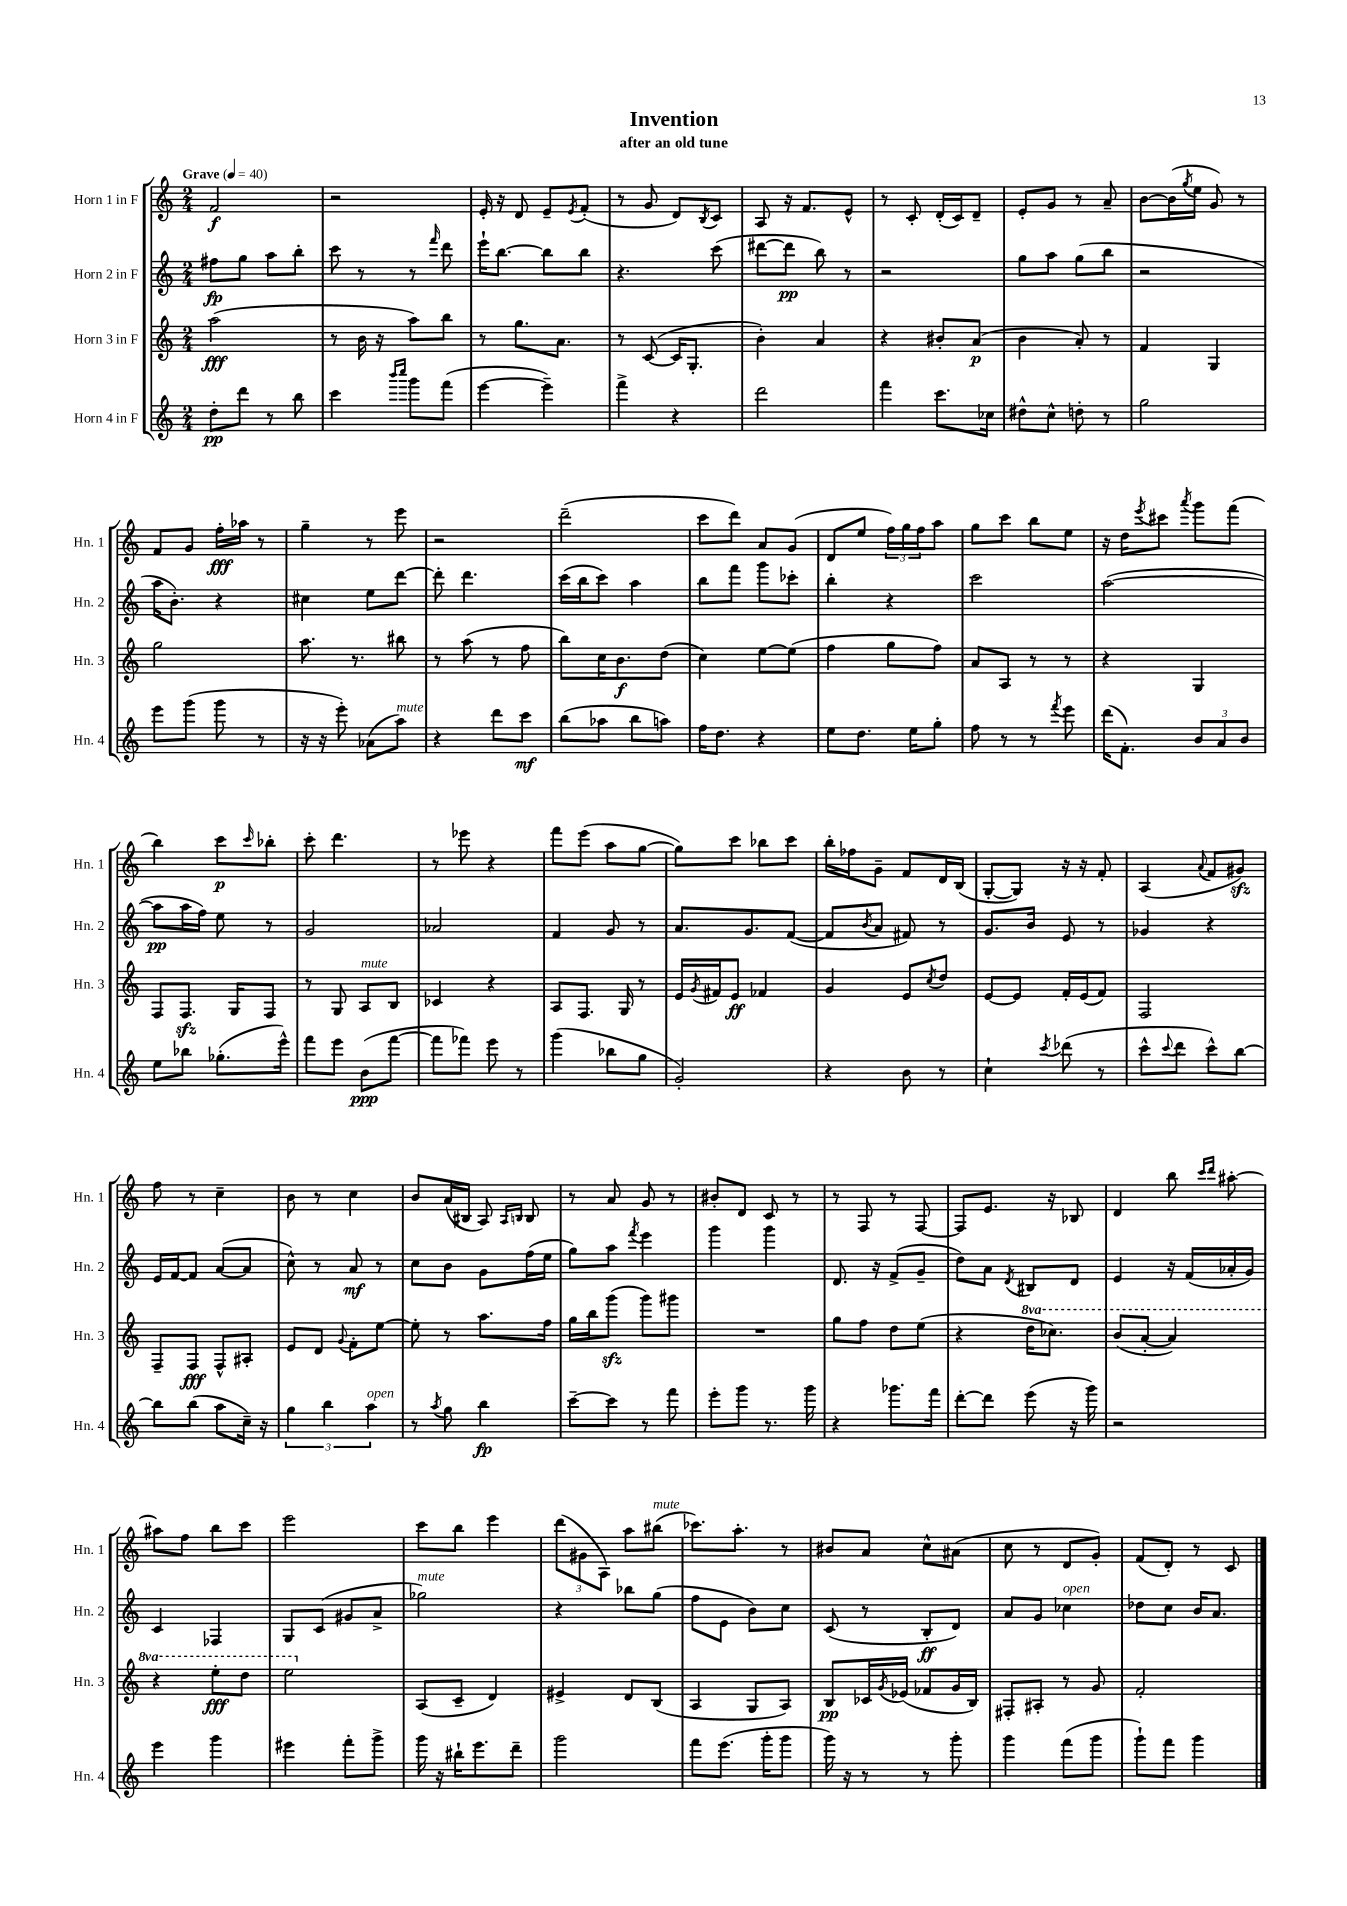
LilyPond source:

\header { title = "Invention" subtitle = "after an old tune" }
<<
\new StaffGroup <<
\new Staff = "s0" \with { instrumentName = "Horn 1 in F" shortInstrumentName = "Hn. 1" } {
    \clef treble \key c \major \numericTimeSignature \time 2/4 \tempo "Grave" 4 = 40
    f'2\f |
    r2 |
    e'16-. r16 d'8 e'8-- \acciaccatura { e'8 } f'8-.( |
    r8 g'8 d'8) \acciaccatura { b8 } c'8 |
    a8 r16 f'8. e'8-^ |
    r8 c'8-. d'16-.( c'16) d'8-- |
    e'8-. g'8 r8 a'8-- |
    b'8~ b'16( \acciaccatura { g''8 } e''16 g'8) r8 |
    f'8 g'8 f''16-.\fff aes''16 r8 |
    g''4-- r8 e'''8 |
    r2 |
    d'''2--( |
    c'''8 d'''8) a'8 g'8( |
    d'8 e''8 \tuplet 3/2 { f''16) g''16 f''16 } a''8 |
    g''8 c'''8 b''8 e''8 |
    r16 d''16 \acciaccatura { e'''8 } cis'''8 \acciaccatura { a'''8 } g'''8 f'''8( |
    b''4) c'''8\p \grace { c'''16 } bes''8-. |
    c'''8-. d'''4. |
    r8 ees'''8 r4 |
    f'''8 e'''8( a''8 g''8~ |
    g''8) c'''8 bes''8 c'''8 |
    b''16-. fes''16 g'8-- f'8 d'16 b16( |
    g8~-. g8) r16 r16 f'8-. |
    a4( \appoggiatura { a'8 } f'8 gis'8\sfz) |
    f''8 r8 c''4-- |
    b'8 r8 c''4 |
    b'8 a'16( bis16 a8) \grace { a16 b16 } b8 |
    r8 a'8 g'8 r8 |
    bis'8-. d'8 c'8 r8 |
    r8 f8 r8 f8~ |
    f8 e'8. r16 bes8 |
    d'4 b''8 \grace { c'''16 d'''16 } ais''8~-. |
    ais''8 f''8 b''8 c'''8 |
    e'''2 |
    c'''8 b''8 e'''4 |
    \tuplet 3/2 { d'''8( gis'8 a8) } a''8 bis''8^\markup { \italic "mute" }( |
    ces'''8.) a''8.-. r8 |
    bis'8 a'8 c''8-^ ais'8( |
    c''8 r8 d'8 g'8-.) |
    f'8( d'8-.) r8 c'8 \bar "|." |
}
\new Staff = "s1" \with { instrumentName = "Horn 2 in F" shortInstrumentName = "Hn. 2" } {
    \clef treble \key c \major \numericTimeSignature \time 2/4
    fis''8\fp g''8 a''8 b''8-. |
    c'''8 r8 r8 \grace { f'''16 } d'''8 |
    e'''16-! b''8.~ b''8 b''8 |
    r4. c'''8( |
    dis'''8~ dis'''8\pp b''8) r8 |
    r2 |
    g''8 a''8 g''8( b''8 |
    r2 |
    a''16 b'8.-.) r4 |
    cis''4 e''8 d'''8~ |
    d'''8-. d'''4. |
    c'''16( b''16 c'''8) a''4 |
    b''8 f'''8 g'''8 ces'''8-. |
    b''4-. r4 |
    c'''2 |
    a''2~( |
    a''8\pp a''16 f''16) e''8 r8 |
    g'2 |
    aes'2 |
    f'4 g'8 r8 |
    a'8. g'8. f'8~( |
    f'8 \acciaccatura { b'8 } a'8 fis'8) r8 |
    g'8. b'16 e'8 r8 |
    ges'4 r4 |
    e'16 f'16~ f'8 a'8~( a'8 |
    c''8-^) r8 a'8\mf r8 |
    c''8 b'8 g'8 f''16( e''16 |
    g''8) a''8 \acciaccatura { f'''8 } e'''4 |
    g'''4 g'''4 |
    d'8. r16 f'8->( g'8-- |
    d''8) a'8 \acciaccatura { d'8 } bis8 d'8 |
    e'4 r16 f'16( aes'16-. g'16) |
    c'4 fes4 |
    g8 c'8( gis'8 a'8-> |
    ges''2^\markup { \italic "mute" }) |
    r4 bes''8 g''8( |
    f''8 e'8 b'8) c''8 |
    c'8( r8 b8-.\ff d'8) |
    a'8 g'8 ces''4^\markup { \italic "open" } |
    des''8 c''8 b'16 a'8. \bar "|." |
}
\new Staff = "s2" \with { instrumentName = "Horn 3 in F" shortInstrumentName = "Hn. 3" } {
    \clef treble \key c \major \numericTimeSignature \time 2/4 \set Staff.ottavationMarkups = #ottavation-simple-ordinals
    a''2\fff( |
    r8 b'16 r16 a''8) b''8 |
    r8 g''8. a'8. |
    r8 c'8~( c'16 g8.-. |
    b'4-.) a'4 |
    r4 bis'8-. a'8\p( |
    b'4 a'8-.) r8 |
    f'4 g4 |
    g''2 |
    a''8. r8. bis''8 |
    r8 a''8( r8 f''8 |
    b''8) c''16 b'8.\f d''8( |
    c''4) e''8~ e''8( |
    f''4 g''8 f''8) |
    a'8 a8 r8 r8 |
    r4 g4 |
    f8 f8.\sfz g16 f8 |
    r8 g8 a8^\markup { \italic "mute" } b8 |
    ces'4 r4 |
    a8 f8. g16 r8 |
    e'16 \acciaccatura { g'8 } fis'16 e'8\ff fes'4 |
    g'4 e'8 \acciaccatura { c''8 } d''8 |
    e'8~ e'8 f'16-. e'16( f'8) |
    f2 |
    f8-- f8\fff f8-^ ais8-. |
    e'8 d'8 \appoggiatura { g'8 } f'8-. e''8~ |
    e''8-. r8 a''8. f''16 |
    g''16 b''16 g'''8\sfz( g'''8) gis'''8 |
    R2 |
    g''8 f''8 d''8 e''8( |
    r4 \ottava #1 d'''16 ces'''8.) |
    b''8( a''8~-. a''4) |
    r4 e'''8-.\fff d'''8 |
    e'''2 \ottava #0 |
    a8( c'8-- d'4) |
    eis'4-> d'8 b8( |
    a4 g8 a8) |
    b8\pp ces'16 \acciaccatura { g'8 } ees'16( fes'8 g'16 b16) |
    fis8-. ais8-. r8 g'8 |
    f'2-. \bar "|." |
}
\new Staff = "s3" \with { instrumentName = "Horn 4 in F" shortInstrumentName = "Hn. 4" } {
    \clef treble \key c \major \numericTimeSignature \time 2/4
    d''8-.\pp d'''8 r8 b''8 |
    c'''4 \grace { b'''16 c''''16 } g'''8 f'''8( |
    e'''4~ e'''4--) |
    f'''4-> r4 |
    d'''2 |
    f'''4 c'''8. ces''16 |
    dis''8-^ c''8-^ d''8-. r8 |
    g''2 |
    e'''8 g'''8( g'''8 r8 |
    r16 r16 e'''8-.) aes'8( a''8^\markup { \italic "mute" }) |
    r4 d'''8 c'''8\mf |
    b''8( aes''8 b''8 a''8) |
    f''16 d''8. r4 |
    e''8 d''8. e''16 g''8-. |
    f''8 r8 r8 \acciaccatura { f'''8 } e'''8 |
    d'''16( f'8.-.) \tuplet 3/2 { b'8 a'8 b'8 } |
    e''8 bes''8 ges''8.-.( e'''16-^) |
    f'''8 e'''8 b'8\ppp( f'''8~ |
    f'''8 fes'''8) e'''8 r8 |
    g'''4( bes''8 g''8 |
    g'2-.) |
    r4 b'8 r8 |
    c''4-! \acciaccatura { c'''8 } des'''8( r8 |
    c'''8-^ \appoggiatura { c'''8 } d'''8 c'''8-^) b''8~ |
    b''8 b''8( a''8 c''16--) r16 |
    \tuplet 3/2 { g''4 b''4 a''4^\markup { \italic "open" } } |
    r8 \acciaccatura { a''8 } g''8 b''4\fp |
    c'''8~-- c'''8 r8 f'''8 |
    e'''8-. g'''8 r8. g'''16 |
    r4 ges'''8. f'''16 |
    d'''8~-. d'''8 e'''8( r16 g'''16) |
    r2 |
    e'''4 g'''4 |
    eis'''4 f'''8-. g'''8-> |
    g'''16 r16 bis''16-! e'''8. d'''8-- |
    g'''2 |
    f'''8 e'''8.( g'''16-. g'''8 |
    g'''16) r16 r8 r8 g'''8-. |
    g'''4 f'''8( g'''8 |
    g'''8-!) f'''8 g'''4 \bar "|." |
}
>>
>>
\layout { \context { \Score \remove "Bar_number_engraver" } }
